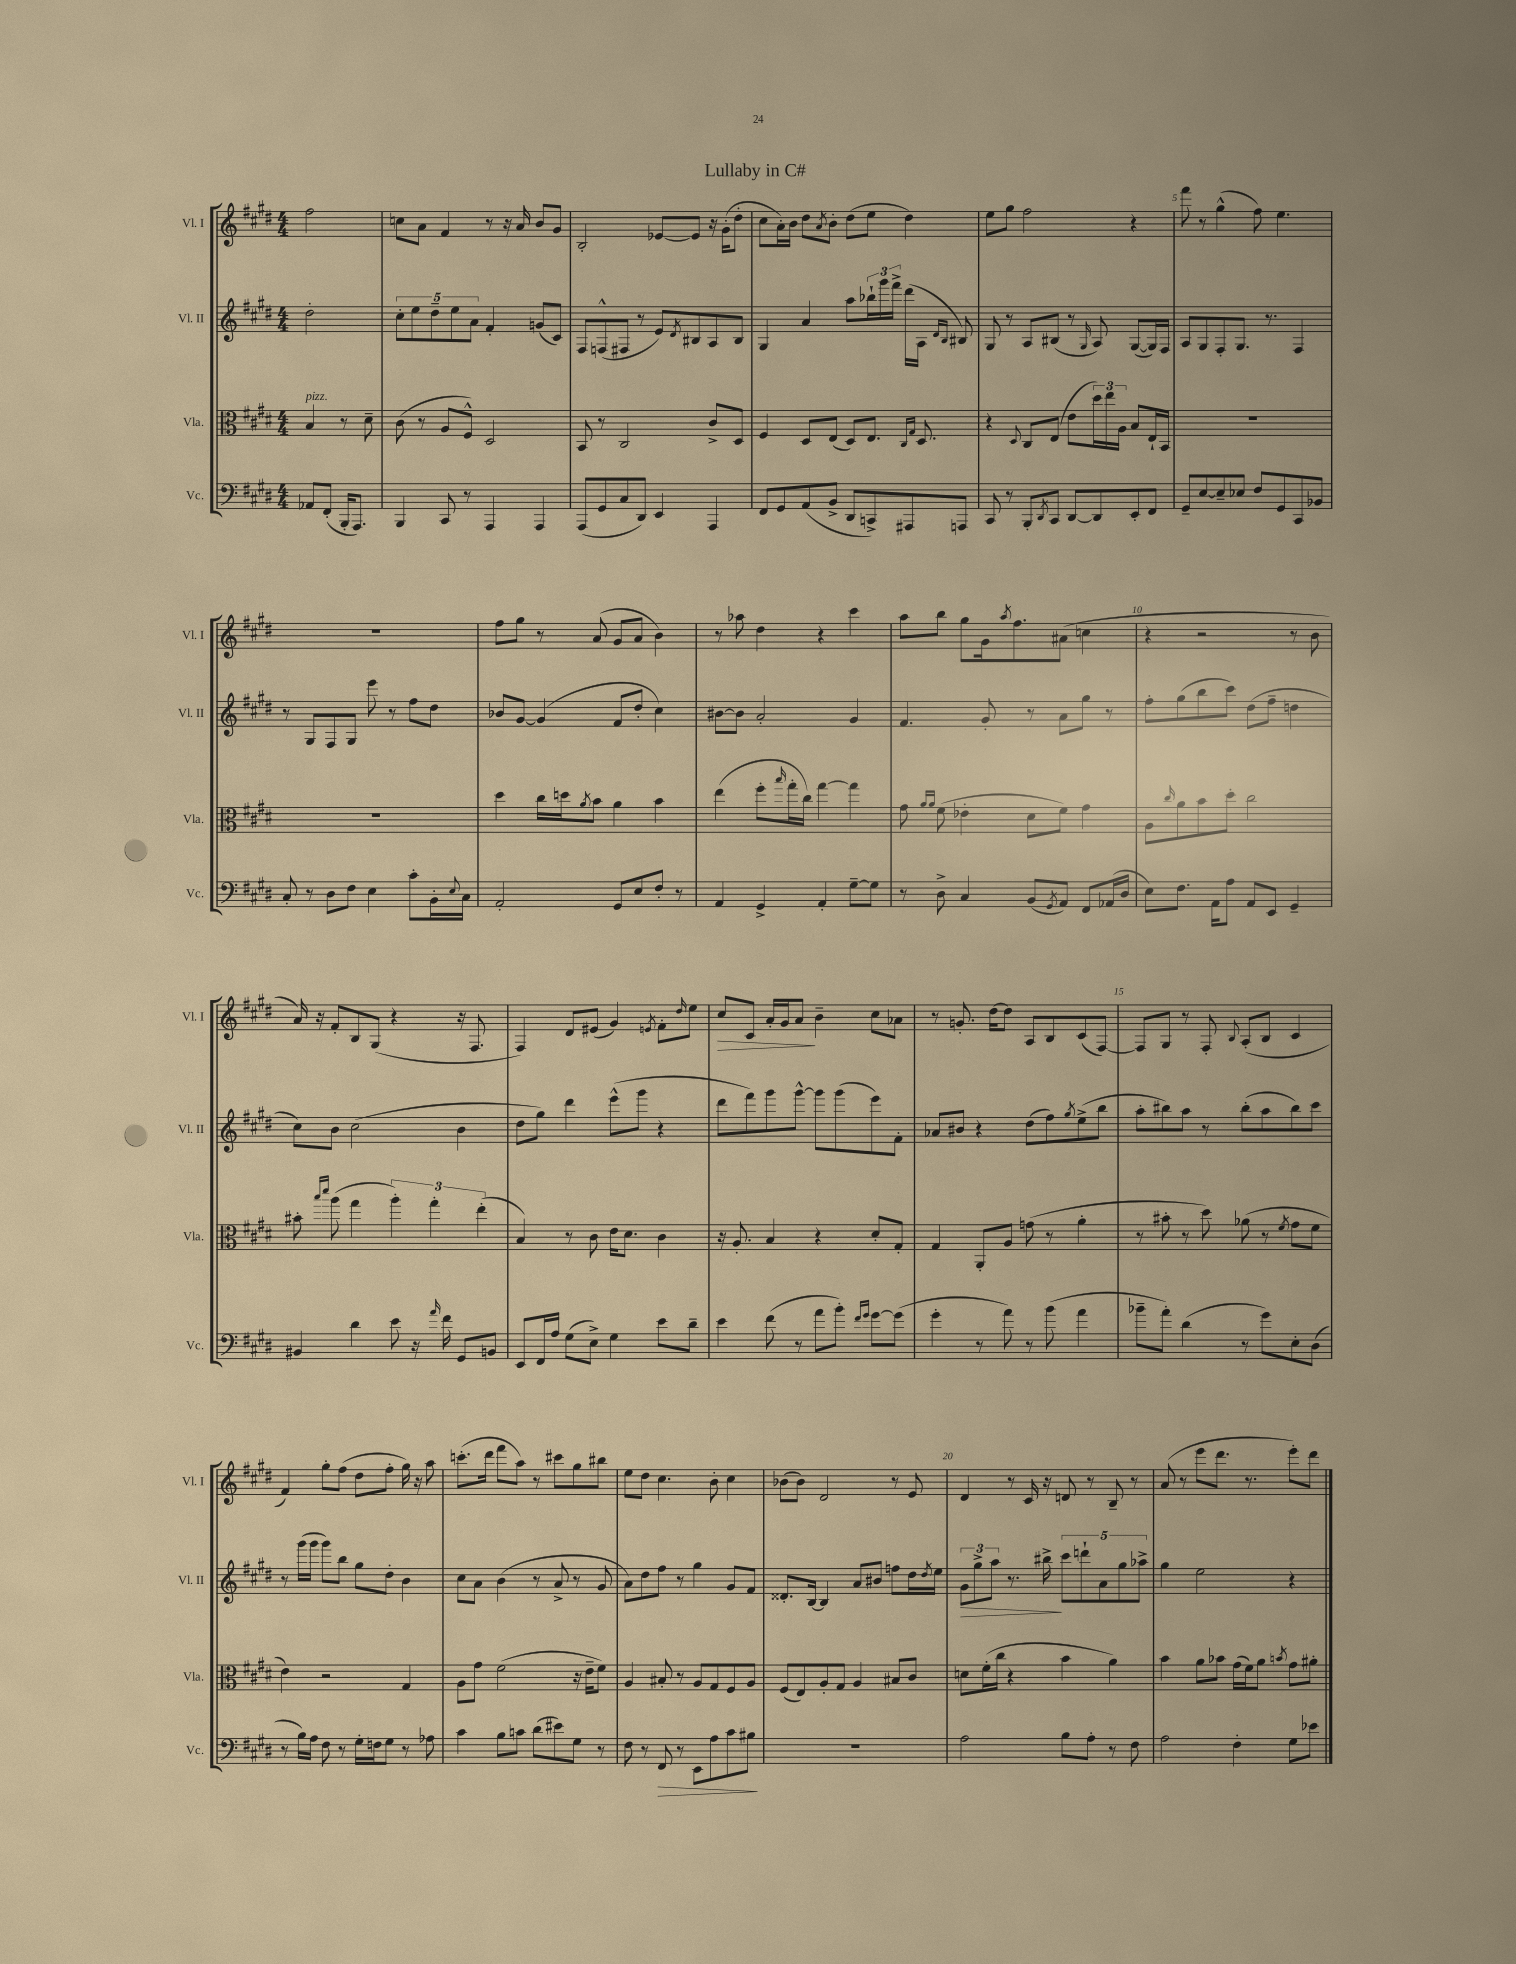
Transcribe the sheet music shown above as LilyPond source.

\header { title = "Lullaby in C#" }
<<
\new StaffGroup <<
\new Staff = "s0" \with { instrumentName = "Vl. I" shortInstrumentName = "Vl. I" } {
    \clef treble \key e \major \numericTimeSignature \time 4/4 \partial 2
    fis''2 |
    c''8 a'8 fis'4 r8 r16 a'16 b'8 gis'8 |
    b2-. ees'8~ ees'8 r16 gis'16-.( dis''8-. |
    cis''8 a'16-.) b'16 dis''8 \acciaccatura { a'8 } b'8-. dis''8( e''8 dis''4) |
    e''8 gis''8 fis''2 r4 |
    fis'''8 r8 gis''4-^( fis''8) e''4. |
    R1 |
    fis''8 gis''8 r8 a'8( gis'8 a'8 b'4) |
    r8 aes''8 dis''4 r4 cis'''4 |
    a''8 b''8 gis''8 gis'16 \acciaccatura { a''8 } fis''8. ais'8( c''4 |
    r4 r2 r8 b'8 |
    a'16) r16 fis'8-. b8 gis8( r4 r16 fis8. |
    fis4) dis'8 eis'8( gis'4) \acciaccatura { e'8 } fis'8-. \grace { dis''16 } e''8 |
    cis''8\> cis'8 a'16-. gis'16 a'8\! b'4-- cis''8 aes'8 |
    r8 g'8.-. dis''16~ dis''8 a8 b8 cis'8( fis8~) |
    fis8 gis8 r8 fis8-. \appoggiatura { b8 } a8-.( b8 cis'4 |
    fis'4) gis''8-. fis''8( dis''8 fis''8-. gis''16) r16 a''8 |
    c'''8.-.( dis'''16 fis'''8 a''8) r8 cis'''8 gis''8 bis''8 |
    e''8 dis''8 cis''4. b'8-. cis''4 |
    bes'8( bes'8) dis'2 r8 e'8 |
    dis'4 r8 cis'16 r16 d'8 r8 b8-- r8 |
    a'8( r8 e'''8 dis'''8. r8. e'''8-.) dis'''8 \bar "|." |
}
\new Staff = "s1" \with { instrumentName = "Vl. II" shortInstrumentName = "Vl. II" } {
    \clef treble \key e \major \numericTimeSignature \time 4/4 \partial 2
    dis''2-. |
    \tuplet 5/4 { cis''8-. e''8 dis''8-- e''8 a'8 } fis'4-. g'8( cis'8) |
    fis8 f8-^( fis8 r8 e'8) \acciaccatura { dis'8 } bis8 a8 bis8 |
    gis4 a'4 a''8 \tuplet 3/2 { bes''16-! gis'''16 fis'''16-> } dis'''16( a16 \grace { dis'16 b16 } bis8) |
    gis8 r8 a8 bis8( r8 \grace { gis16 } a8) gis8~( gis16) fis16 |
    a8 gis8 fis8-. gis8. r8. fis4 |
    r8 gis8 fis8 gis8 e'''8 r8 fis''8 dis''8 |
    bes'8 gis'8~ gis'4( fis'8 dis''8-. cis''4) |
    bis'8~ bis'8 a'2-. gis'4 |
    fis'4. gis'8-. r8 a'8 gis''8 r8 |
    fis''8-. gis''8( b''8 cis'''8) dis''8( fis''8-- d''4 |
    cis''8) b'8 cis''2( b'4 |
    dis''8 gis''8) dis'''4 e'''8-^( gis'''8 r4 |
    dis'''8 fis'''8) gis'''8 gis'''8~-^ gis'''8 gis'''8( e'''8) fis'8-. |
    aes'8 bis'8 r4 dis''8( fis''8) \acciaccatura { gis''8 } e''8->( b''8 |
    a''8-. bis''8) a''8 r8 bis''8-.( a''8 bis''8) cis'''8 |
    r8 gis'''16( gis'''16 gis'''8) b''8 gis''8 dis''8-. b'4 |
    cis''8 a'8 b'4( r8 a'8-> r8 gis'8 |
    a'8) dis''8 fis''8 r8 gis''4 gis'8 fis'8 |
    disis'8.-. b16~ b4 a'8 bis'8 f''8 dis''16 \acciaccatura { dis''8 } e''16 |
    \tuplet 3/2 { gis'8\> gis''8-> a''8 } r8. bis''16->\! \tuplet 5/4 { cis'''8 d'''8-! a'8 gis''8 aes''8-> } |
    gis''4 e''2 r4 \bar "|." |
}
\new Staff = "s2" \with { instrumentName = "Vla." shortInstrumentName = "Vla." } {
    \clef alto \key e \major \numericTimeSignature \time 4/4 \partial 2
    b4^\markup { \italic "pizz." } r8 dis'8-- |
    cis'8( r8 a8 fis8-^) dis2 |
    b,8 r8 cis2 cis'8-> dis8 |
    fis4 dis8 e8( dis8) e8. \grace { cis16 gis16 } dis8. |
    r4 \appoggiatura { dis8 } cis8 e8( e'8 \tuplet 3/2 { dis''16) e''16 a16 } b8 e16-! b,16 |
    R1 |
    R1 |
    dis''4 cis''16 d''16 \acciaccatura { a'8 } b'8 a'4 b'4 |
    e''4( fis''8-. \grace { b''16 } gis''16-. cis''16) gis''4~ gis''4 |
    gis'8 \grace { a'16 a'16 } fis'8( ees'4-. dis'8 fis'8) gis'4 |
    a8 \grace { cis''16 } a'8 b'8 dis''8-. cis''2 |
    bis'8-. \grace { b''16 dis'''16 } a''8( gis''4 \tuplet 3/2 { a''4-.) gis''4-. e''4-.( } |
    b4) r8 cis'8 e'16 dis'8. cis'4 |
    r16 a8.-. b4 r4 dis'8-. gis8-. |
    gis4 a,8-. a8 g'8( r8 a'4-. |
    r8 bis'8-. r8 dis''8) aes'8( r8 \acciaccatura { fis'8 } gis'8 fis'8 |
    e'4) r2 gis4 |
    a8 gis'8 fis'2( r16 e'16-- fis'8) |
    a4 bis8-. r8 a8 gis8 fis8 a8 |
    fis8( e8) a8-. gis8 a4 bis8 cis'8 |
    d'8 fis'16-.( cis''16 r4 b'4 a'4) |
    b'4 a'8 bes'8 gis'16( fis'16) a'8 \acciaccatura { b'8 } gis'8 ais'8-. \bar "|." |
}
\new Staff = "s3" \with { instrumentName = "Vc." shortInstrumentName = "Vc." } {
    \clef bass \key e \major \numericTimeSignature \time 4/4 \partial 2
    aes,8 fis,8-.( b,,16-. a,,8.) |
    b,,4 cis,8 r8 a,,4 a,,4 |
    a,,8( gis,8 cis8 dis,8) e,4 a,,4 |
    fis,8 gis,8 a,8( b,8-> dis,8 c,8->) ais,,8 a,,8 |
    cis,8 r8 b,,8-. \acciaccatura { dis,8 } cis,8 dis,8~ dis,8 e,8-. fis,8 |
    gis,8-- e8~ e8-- ees8 fis8 gis,8 cis,8 bes,8 |
    cis8-. r8 dis8 fis8 e4 cis'8-. b,16-. \appoggiatura { e8 } cis16 |
    a,2-. gis,8 e8 fis8-. r8 |
    a,4 gis,4-> a,4-. gis8~-- gis8 |
    r8 dis8-> cis4 b,8( \acciaccatura { gis,8 } a,8) fis,8 aes,16( dis16 |
    e8) fis8. a,16 a8 a,8 e,8 gis,4-- |
    bis,4 dis'4 e'8 r16 \grace { a'16 } fis'16 gis,8 b,8 |
    e,8 fis,16 a16 gis8( e8->) gis4 e'8 dis'8-- |
    e'4 fis'8( r8 a'8 b'8-.) \grace { fis'16 gis'16 } gis'8~ gis'8( |
    gis'4-. r8 a'8) r8 b'8( a'4 |
    bes'8-- a'8-.) dis'4( r8 gis'8) e8-. dis8( |
    r8 b16) a16 fis8 r8 gis16-. f16 gis8 r8 aes8 |
    cis'4 b8 c'8 dis'8( eis'8) gis8 r8 |
    fis8 r8 fis,8\> r8 e,8 a8 cis'8 bis8\! |
    R1 |
    a2 b8 a8-. r8 fis8 |
    a2 fis4-. gis8 ees'8 \bar "|." |
}
>>
>>
\layout { \context { \Score \override BarNumber.break-visibility = ##(#f #t #t) barNumberVisibility = #(every-nth-bar-number-visible 5) } }
